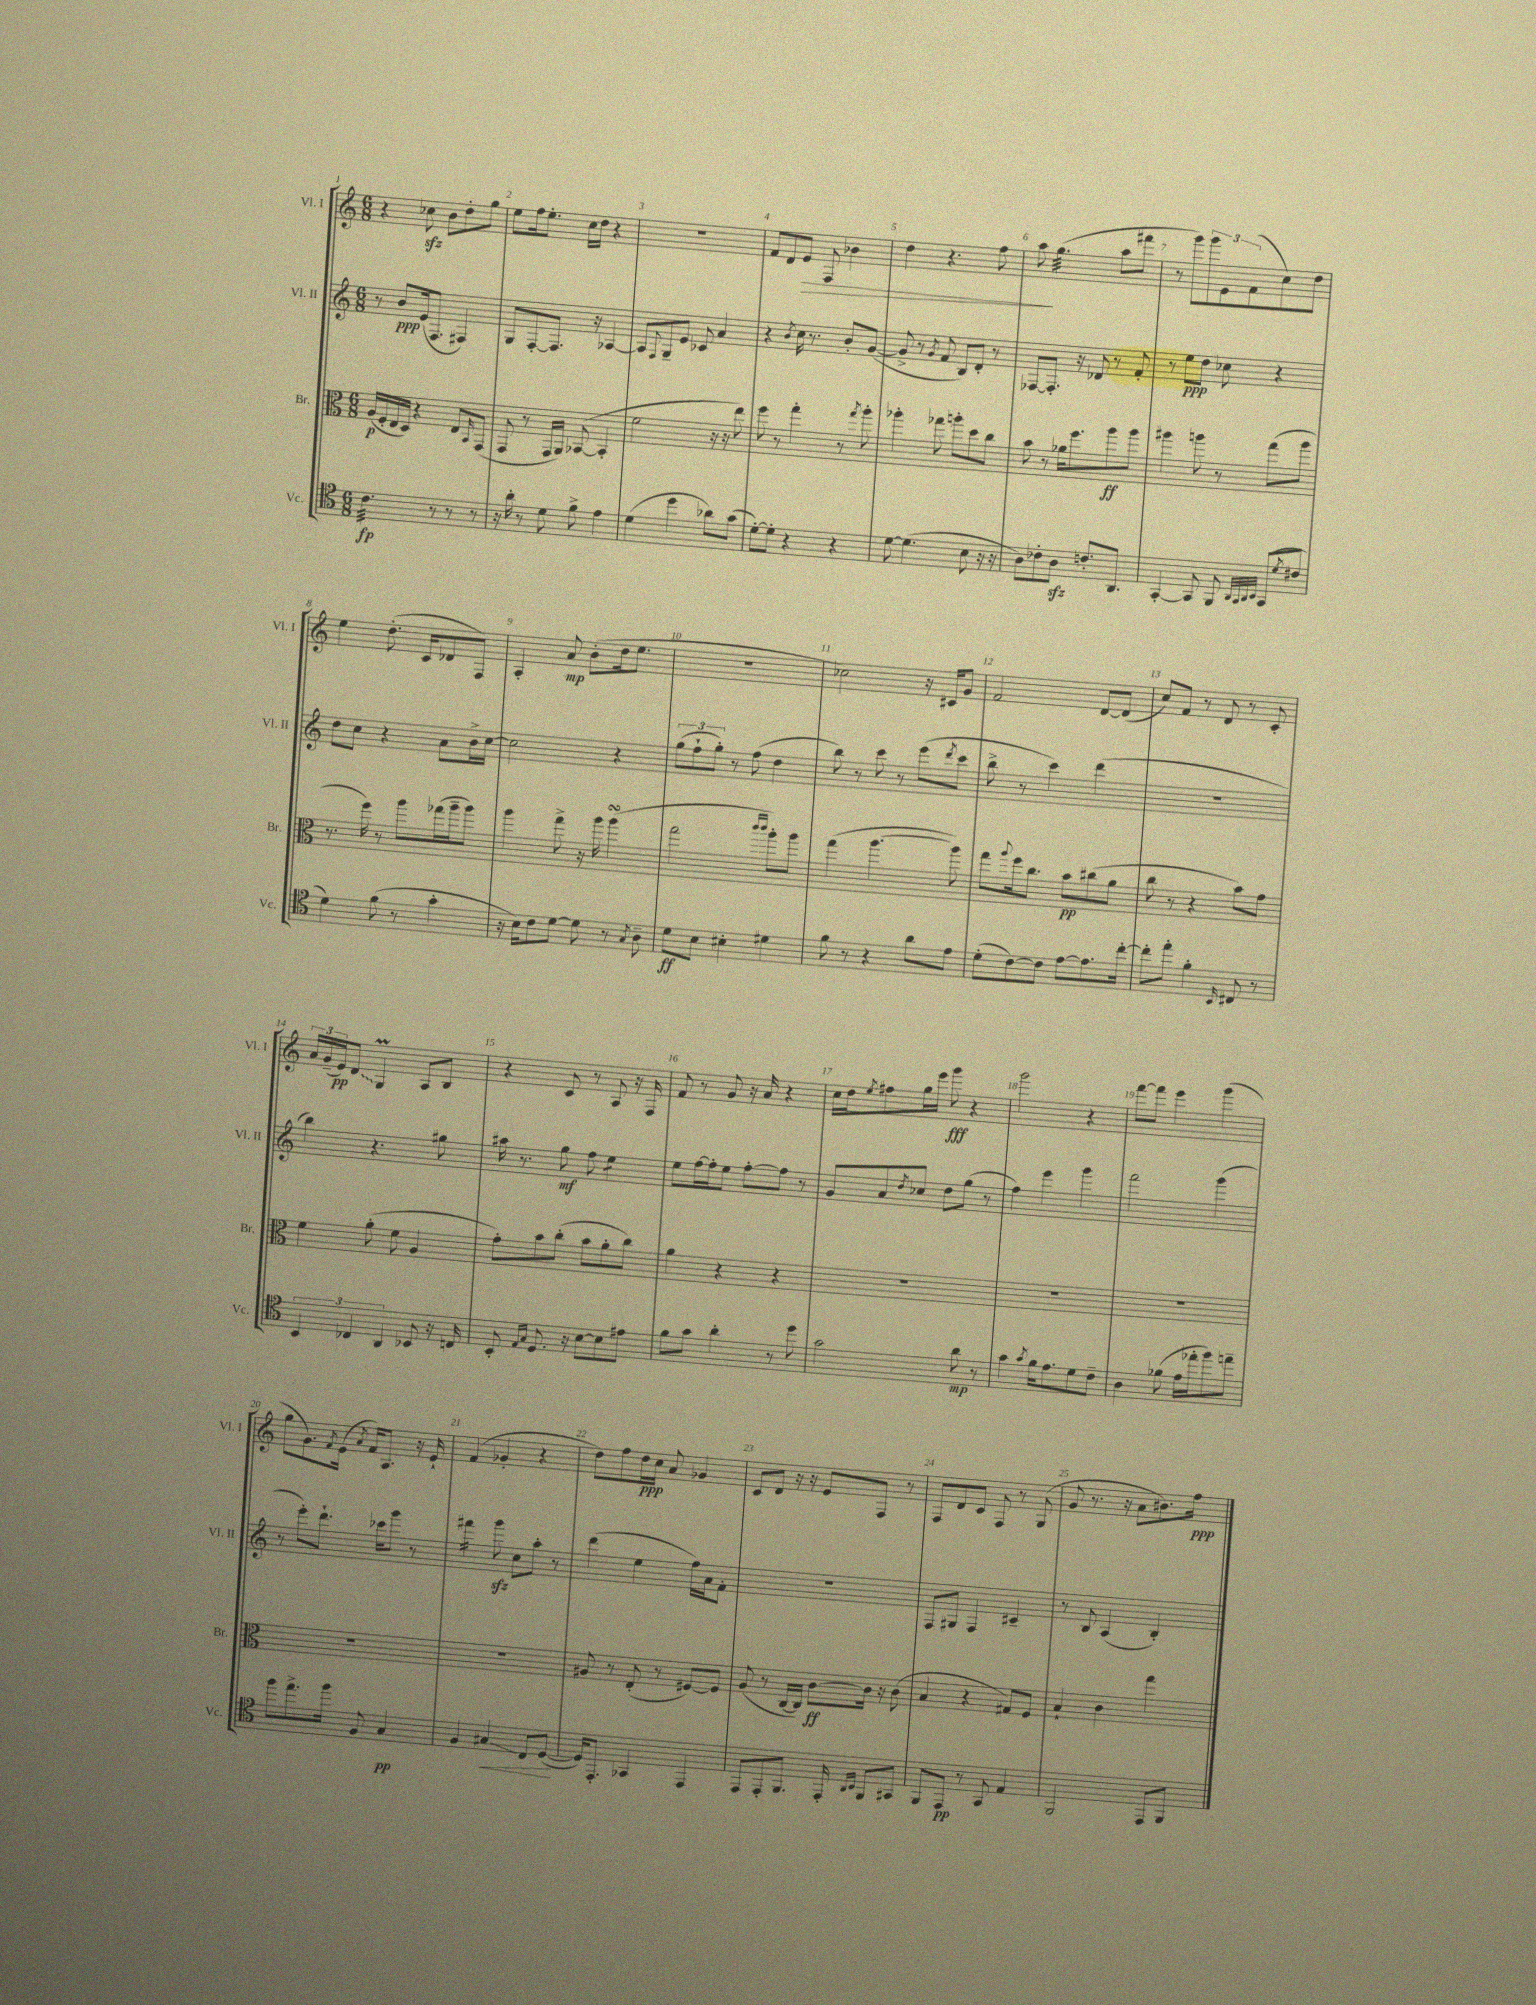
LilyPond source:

<<
\new StaffGroup <<
\new Staff = "s0" \with { instrumentName = "Vl. I" shortInstrumentName = "Vl. I" } {
    \clef treble \key c \major \numericTimeSignature \time 6/8
    r4 ces''8\sfz b'8 d''8-. g''8 |
    e''8 f''16 e''8.-. c''16 d''16 r4 |
    R2. |
    f'8 d'8 e'8\> f8 bes'4 |
    d''4 r4. f''8 |
    a''8\! g''4.:32( a''8 fis'''8 |
    r8 g'''8) \tuplet 3/2 { g'''8 e'8 f'8( } c''8) d''8 |
    e''4 d''8.-.( c'16 des'8 f8) |
    a4-. a'8\mp b'8-.( d''16 e''8. |
    R2. |
    ces''2) r16 cis'16 g'8 |
    f'2 d'8~ d'8( |
    c''8) f'8 r8 d'8 r8 c'8-. |
    \tuplet 3/2 { a'16 g'16--( e'16\pp) } \once \override Glissando.style = #'zigzag d'8\glissando g4\prall a8 b8 |
    r4 c'8 r8 a8 r16 f16 |
    f'8 r8 g'8 r16 a'16 r4 |
    c''16 d''16 \acciaccatura { e''8 } fis''8 g''16 e'''16 g'''8\fff r4 |
    g'''2 r4 |
    f'''8~ f'''8 e'''4 g'''4( |
    g''8 g'8.) \acciaccatura { f'8 } e'16( \acciaccatura { a'8 } f'16) a8. r16 e'16-! |
    f'4( ges'4-. r4 |
    d''8) f''8 d''16\ppp c''16 a'8 ges'4 |
    c'8 d'8 r16 r16 e'8 f8 r8 |
    f8 d'8 c'8 f8 r8 g8( |
    g'8 r8. r16 a'8 bis'8.) f''16\ppp \bar "|." |
}
\new Staff = "s1" \with { instrumentName = "Vl. II" shortInstrumentName = "Vl. II" } {
    \clef treble \key c \major \numericTimeSignature \time 6/8
    r8 b'8\ppp e'16( f8. fis4) |
    g8 f8~-. f8. r16 aes4~ |
    aes8 \appoggiatura { f8 } g8-- e'8 ces'8 a'4 |
    r4 \acciaccatura { b'8 } c''16 r8. b'8-. g'8~( |
    g'8-> r8 \acciaccatura { g'8 } f'8 b8) d'8-. r8 |
    fes8~ fes8.-. r16 des'8 r8 f'8-. |
    r8 e''8\ppp d''8 ces''8 r4 |
    d''8 c''8 r4 a'8 b'16-> c''16~ |
    c''2 r4 |
    \tuplet 3/2 { g''8( f''8-! g''8-.) } r8 f''8( d''4 |
    b''8) r8 c'''8 r8 e'''8( \acciaccatura { d'''8 } c'''8 |
    b''8-> r8 c'''4) d'''4( |
    r2. |
    b''4) r4. gis''8 |
    ais''16 r8. g''8\mf f''8 e''4:8 |
    e''8 f''16~ f''16-. e''8 f''8~-. f''8 r8 |
    g'8 a'8 \acciaccatura { d''8 } ces''8 d''8 g''8( r8 |
    f''4) e'''4 g'''4 |
    f'''2 g'''4( |
    r8 e'''8-.) d'''8.-! ces'''16 g'''8 r8 |
    fis'''4:16 g'''8\sfz c''8 a''8-. r8 |
    d'''4( e''4 f''16) a'16 f'8-. |
    R2. |
    f8 gis8 f4 cis'4-- |
    r8 b8 a4( b4-.) \bar "|." |
}
\new Staff = "s2" \with { instrumentName = "Br." shortInstrumentName = "Br." } {
    \clef alto \key c \major \numericTimeSignature \time 6/8
    a16\p( f16-. e16 d16) r4 e8 \grace { b,16 } g,8( |
    g,8 r8 g,16 a,16) bes,8~( bes,4-. |
    f'2 r16 r16 e''8) |
    f''8 r8 g''4-. r8 \acciaccatura { g''8 } a''8-. |
    aes''4-. ges''8 a''8-. d''8 c''8 |
    b'8 r8 aes'16 f''8. a''8\ff a''8 |
    ais''4 a''8 r8 g''8( a''8 |
    r8. f''16) r8 a''8 ges''16( a''16-- a''8) |
    a''4 g''8-> r16 a''16 a''4\turn( |
    g''2 \grace { c'''16 c'''16 } a''8-.) a''8 |
    g''4( a''4.~ a''8) |
    g''8 \appoggiatura { a''8 } f''16 c''8. b'8\pp cis''8( a'8 |
    c''8 r8 r4 b'8) g'8 |
    f'4 a'8-.( f'8 a4 |
    g'8-.) b'8 c''8-.( b'8 a'8-. c''8) |
    a'4 r4 r4 |
    R2. |
    R2. |
    R2. |
    R2. |
    R2. |
    ais8 r8 e8-.( r8 fis8~) fis8 |
    a8( r8 c16~ c16) c'8~\ff c'16 r16 c'8( |
    b4 r4 gis8) f8 |
    b4-! c'4 g''4 \bar "|." |
}
\new Staff = "s3" \with { instrumentName = "Vc." shortInstrumentName = "Vc." } {
    \clef tenor \key c \major \numericTimeSignature \time 6/8
    c'4.:32\fp r8 r8 r8 |
    r16 a'16-. r8 d'8 f'8-> e'4 |
    d'4( d''4 aes'8) g'8( |
    d'8~-.) d'8-. r4 r4 |
    d'8~ d'4.( b8 r16 r16 |
    a8) ces'8-. a8\sfz c'8.-. a,8. |
    g,4~-. g,8 f,8 \grace { a,32 g,32 a,32 b,32 } g,8( \acciaccatura { d'8 } cis'8 |
    d'4) f'8( r8 g'4-. |
    r16 b16) c'8 d'8~ d'8 r8 \acciaccatura { g8 } a8-- |
    d'8\ff b8 bis4-. dis'4 |
    f'8 r8 r4 a'8 e'8 |
    d'8-.( c'8~) c'8 e'8~ e'8. c''16~-. |
    c''8-. e''8-. f'4-. \grace { b,16 } cis8 r8 |
    \tuplet 3/2 { b,4 ces4 a,4 } bes,8 r16 c16 |
    b,8-. \grace { e16 g16 } d8. r16 b8~ b8 eis'8 |
    f'8 g'8 a'4-. r8 d''8 |
    g'2 a'8\mp r8 |
    g'4 \acciaccatura { g'8 } f'16 e'8. d'8 c'8-- |
    a4 fes'8( e'16 ees''16-. f''8) e''8-- |
    f''8 e''8.-> f''16 f8 g4\pp |
    f4 gis4\glissando\< c8 d8~\!( |
    d16) e,8.-. ges,4 e,4 |
    e,8 e,8-. f,8. e,16-. \grace { a,16 b,16 } f,8 gis,8 |
    f,8 e,8\pp r8 g,8 e4 |
    f,2 e,8 f,8 \bar "|." |
}
>>
>>
\layout { \context { \Score \override BarNumber.break-visibility = ##(#f #t #t) barNumberVisibility = #all-bar-numbers-visible } }
